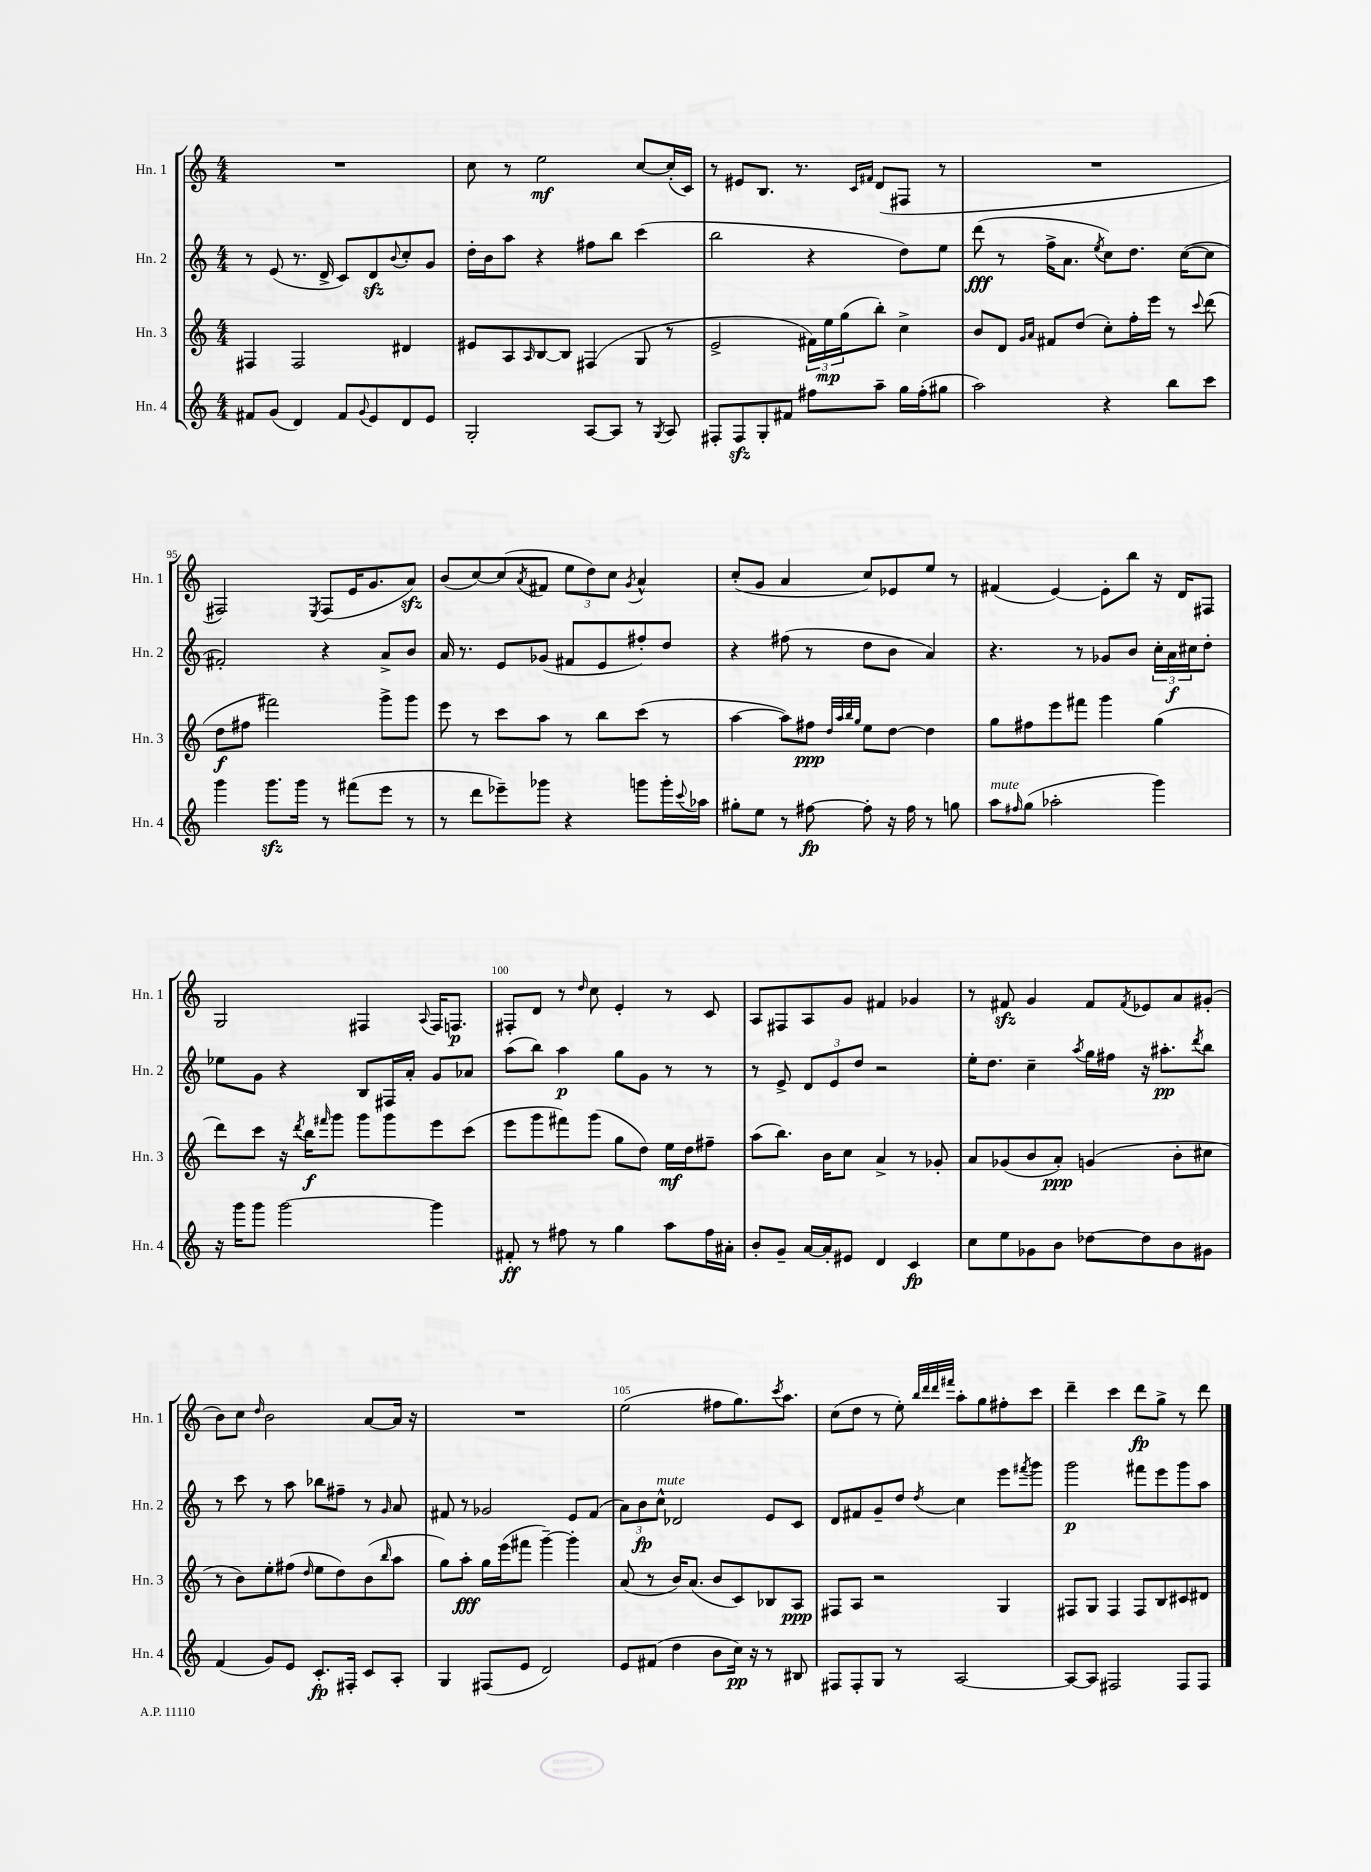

**kern	**dynam	**kern	**dynam	**kern	**dynam	**kern	**dynam
*part4	*part4	*part3	*part3	*part2	*part2	*part1	*part1
*staff4	*staff4	*staff3	*staff3	*staff2	*staff2	*staff1	*staff1
*I"Hn. 4	*	*I"Hn. 3	*	*I"Hn. 2	*	*I"Hn. 1	*
*I'Hn. 4	*	*I'Hn. 3	*	*I'Hn. 2	*	*I'Hn. 1	*
*clefG2	*	*clefG2	*	*clefG2	*	*clefG2	*
*k[]	*	*k[]	*	*k[]	*	*k[]	*
*M4/4	*	*M4/4	*	*M4/4	*	*M4/4	*
=91	=91	=91	=91	=91	=91	=91	=91
8f#X/L	.	4F#X/	.	8r	.	1r	.
(8g/J	.	.	.	(8e/	.	.	.
4d/)	.	2F#/	.	8.r	.	.	.
.	.	.	.	16d^/	.	.	.
8f#/L	.	.	.	8c/L)	.	.	.
8qqg/	.	.	.	.	.	.	.
8e/	.	.	.	8dzz/	.	.	.
.	.	.	.	8qqb/	.	.	.
8d/	.	4d#X/	.	8cc'/	.	.	.
8e/J	.	.	.	8g/J	.	.	.
=92	=92	=92	=92	=92	=92	=92	=92
2G'/	.	8e#X/L	.	16dd'\LL	.	8cc\	.
.	.	.	.	16b\J	.	.	.
.	.	8A/	.	8aa\J	.	8r	.
.	.	16qqA/	.	.	.	.	.
.	.	[8B/	.	4r	.	2ee\	mf
.	.	8B/J]	.	.	.	.	.
[8A/L	.	(4F#X/	.	8ff#X\L	.	.	.
8A/J]	.	.	.	8bb\J	.	.	.
8r	.	8G/	.	(4ccc\	.	[8cc/L	.
8qG/	.	.	.	.	.	.	.
8A/	.	8r	.	.	.	(16cc'/L]	.
.	.	.	.	.	.	16c/JJ)	.
=93	=93	=93	=93	=93	=93	=93	=93
8F#X'/L	.	2e^/	.	2bb\	.	8r	.
8F#zz/	.	.	.	.	.	8e#X/L	.
8G'/	.	.	.	.	.	8.B/J	.
8f#X/J	.	.	.	.	.	.	.
.	.	.	.	.	.	8.r	.
8ff#X\L	.	24f#X\LL)	.	4r	.	.	.
.	.	24ee\	mp	.	.	.	.
.	.	(24gg\J	.	.	.	.	.
.	.	.	.	.	.	16qqc/LL	.
.	.	.	.	.	.	16qqf#X/JJ	.
8aa~\J	.	8bb'\J)	.	.	.	(8d/L	.
16gg\LL	.	4cc^\	.	8dd\L)	.	8F#X/J	.
(16ff#'\J	.	.	.	.	.	.	.
8gg#X\J	.	.	.	8ee\J	.	8r	.
=94	=94	=94	=94	=94	=94	=94	=94
2aa\)	.	8b/L	.	(8ddd\	fff	1r	.
.	.	8d/J	.	8r	.	.	.
.	.	16qqg/LL	.	.	.	.	.
.	.	16qqa/JJ	.	.	.	.	.
.	.	8f#X/L	.	16ff^\KL	.	.	.
.	.	.	.	8.a\J	.	.	.
.	.	(8dd/J	.	.	.	.	.
.	.	.	.	8qee/	.	.	.
4r	.	8cc'\L)	.	8cc\L)	.	.	.
.	.	16ff'\L	.	8.dd\J	.	.	.
.	.	16eee\JJ	.	.	.	.	.
8bb\L	.	8r	.	.	.	.	.
.	.	.	.	([16cc\KL	.	.	.
.	.	8qqccc/	.	.	.	.	.
8ccc\J	.	(8ddd\	.	8cc\J]	.	.	.
!!LO:LB:g=z
=95	=95	=95	=95	=95	=95	=95	=95
4ggg\	.	8dd\L	f	2f#X'/)	.	2F#X/)	.
.	.	8ff#X\J	.	.	.	.	.
8.gggzz\L	.	2fff#X\)	.	.	.	.	.
16ggg\Jk	.	.	.	.	.	.	.
.	.	.	.	.	.	8qE/	.
8r	.	.	.	4r	.	(8F#/L	.
(8fff#X\L	.	.	.	.	.	16e/K	.
.	.	.	.	.	.	8.g/	.
8eee\J	.	8ggg^\L	.	8a^/L	.	.	.
8r	.	8ggg\J	.	8b/J	.	8azz/J)	.
=96	=96	=96	=96	=96	=96	=96	=96
8r	.	8eee\	.	16a/	.	(8b/L	.
.	.	.	.	8.r	.	.	.
8ddd\L	.	8r	.	.	.	[8cc/)	.
8eee-X~\)	.	8ccc\L	.	8e/L	.	(8cc/]	.
.	.	.	.	.	.	8qa/	.
8ggg-X\J	.	8aa\J	.	(8g-X/J	.	8f#X/J	.
4r	.	8r	.	8f#X/L	.	12ee\L	.
.	.	.	.	.	.	12dd\)	.
.	.	8bb\L	.	8e/	.	.	.
.	.	.	.	.	.	12cc\J	.
.	.	.	.	.	.	8qg/	.
8gggn\L	.	(8ccc\J	.	8ff#X'/)	.	4a^^/	.
16ggg'\L	.	8r	.	8dd/J	.	.	.
8qqccc/	.	.	.	.	.	.	.
16aa-X\JJ	.	.	.	.	.	.	.
=97	=97	=97	=97	=97	=97	=97	=97
8gg#X'\L	.	[4aa\	.	4r	.	(8cc'/L	.
8ee\J	.	.	.	.	.	8g/J	.
8r	.	8aa\L])	.	(8ff#X\	.	4a/	.
[8ff#X\	fp	8ff#X\J	ppp	8r	.	.	.
.	.	32qqdd/LLL	.	.	.	.	.
.	.	32qqaa/	.	.	.	.	.
.	.	32qqbb/	.	.	.	.	.
.	.	32qqgg/JJJ	.	.	.	.	.
8ff#'\]	.	8ee\L	.	8dd\L	.	8cc/L)	.
16r	.	[8dd\J	.	8b\J	.	8e-X/	.
16ff#\	.	.	.	.	.	.	.
8r	.	4dd\]	.	4a/)	.	8ee/J	.
8ggn\	.	.	.	.	.	8r	.
=98	=98	=98	=98	=98	=98	=98	=98
!LO:TX:a:i:t=mute	!	!	!	!	!	!	!
8aa\L	.	8gg\L	.	4.r	.	(4f#X/	.
16qqff#X/	.	.	.	.	.	.	.
(8gg\J	.	8ff#X\	.	.	.	.	.
2aa-X'\	.	8eee\	.	.	.	[4e/)	.
.	.	8fff#X\J	.	8r	.	.	.
.	.	4ggg\	.	8g-X/L	.	8e'\L]	.
.	.	.	.	8b/J	.	8bb\J	.
4ggg\)	.	(4gg\	.	24cc'\LL	.	16r	.
.	.	.	.	24a\	f	.	.
.	.	.	.	.	.	16d/KL	.
.	.	.	.	24cc#X\J	.	.	.
.	.	.	.	8dd'\J	.	8F#X/J	.
!!LO:LB:g=z
=99	=99	=99	=99	=99	=99	=99	=99
16r	.	8ddd\L)	.	8ee-X\L	.	2G/	.
16ggg\KL	.	.	.	.	.	.	.
8ggg\J	.	8ccc\J	.	8g\J	.	.	.
[2ggg\	.	16r	.	4r	.	.	.
.	.	8qddd/	.	.	.	.	.
.	.	16bb\KL	f	.	.	.	.
.	.	16qqfff#X/	.	.	.	.	.
.	.	8ggg\J	.	.	.	.	.
.	.	8ggg\L	.	8B/L	.	4F#X/	.
.	.	8ggg\	.	16F#X/L	.	.	.
.	.	.	.	16a'/JJ	.	.	.
.	.	.	.	.	.	8qqA/	.
4ggg\]	.	8eee\	.	8g/L	.	16F#/KL	.
.	.	.	.	.	.	8.Fn/J	p
.	.	(8ccc\J	.	8a-X/J	.	.	.
=100	=100	=100	=100	=100	=100	=100	=100
8f#X'/	ff	8eee\L	.	(8aa\L	.	8F#X'/L	.
8r	.	8ggg\	.	8bb\J)	.	8d/J	.
8ff#X\	.	8fff#X\)	.	4aa\	p	8r	.
.	.	.	.	.	.	16qqdd/	.
8r	.	(8ggg\J	.	.	.	8cc\	.
4gg\	.	8gg\L	.	8gg\L	.	4e'/	.
.	.	8dd\J)	.	8g\J	.	.	.
8aa\L	.	16ee\LL	mf	8r	.	8r	.
.	.	16dd\J	.	.	.	.	.
16ff#\L	.	8ff#X~\J	.	8r	.	8c/	.
16a#X'\JJ	.	.	.	.	.	.	.
=101	=101	=101	=101	=101	=101	=101	=101
8b'/L	.	(8aa\L	.	8r	.	8A/L	.
8g~/J	.	8.bb\J)	.	8e^/	.	8F#X/	.
[16a/LL	.	.	.	12d/L	.	8A/	.
16a'/J]	.	16b\KL	.	.	.	.	.
.	.	.	.	12e/	.	.	.
8e#X/J	.	8cc\J	.	.	.	8g/J	.
.	.	.	.	12dd/J	.	.	.
4d/	.	4a^/	.	2r	.	4f#X/	.
4c/	fp	8r	.	.	.	4g-X/	.
.	.	8g-X'/	.	.	.	.	.
=102	=102	=102	=102	=102	=102	=102	=102
8cc\L	.	8a/L	.	16ee'\KL	.	8r	.
.	.	.	.	8.dd\J	.	.	.
8ee\	.	(8g-X/	.	.	.	8f#Xzz/	.
8g-X\	.	8b/	.	4cc~\	.	4g/	.
8b\J	.	8a'/J)	ppp	.	.	.	.
.	.	.	.	8qaa/	.	.	.
[8dd-X\L	.	(4gn/	.	16gg\LL	.	8f#/L	.
.	.	.	.	16ff#X\JJ	.	.	.
.	.	.	.	.	.	8qf#/	.
8dd-\]	.	.	.	16r	.	8e-X/	.
.	.	.	.	8.aa#X'\L	pp	.	.
8b\	.	8b'\L	.	.	.	8a/	.
.	.	.	.	8qddd/	.	.	.
8g#X\J	.	8cc#X\J	.	8bb\J	.	(8g#X'/J	.
!!LO:LB:g=z
=103	=103	=103	=103	=103	=103	=103	=103
(4f/	.	8r	.	8r	.	8b\L)	.
.	.	8b\L)	.	8ccc\	.	8cc\J	.
.	.	.	.	.	.	16qqdd/	.
8g/L)	.	8ee'\	.	8r	.	2b\	.
8e/J	.	(8ff#X\J	.	8aa\	.	.	.
.	.	16qqdd/	.	.	.	.	.
8.c'/L	fp	8ee\L	.	8bb-X\L	.	.	.
.	.	8dd\)	.	8ff#X~\J	.	.	.
16F#X'/Jk	.	.	.	.	.	.	.
8c/L	.	(8b\	.	8r	.	[8a/L	.
.	.	16qqbb/	.	16qqg/	.	.	.
8A'/J	.	8aa\J	.	8a/	.	16a/Jk]	.
.	.	.	.	.	.	16r	.
=104	=104	=104	=104	=104	=104	=104	=104
4G/	.	8gg\L)	.	8f#X/	.	1r	.
.	.	8aa'\J	fff	8r	.	.	.
(8F#X/L	.	16gg\LL	.	2g-X/	.	.	.
.	.	(16eee\J	.	.	.	.	.
8e/J	.	8fff#X\J	.	.	.	.	.
2d/)	.	[4ggg~\)	.	.	.	.	.
.	.	4ggg'\]	.	8e/L	.	.	.
.	.	.	.	(8f#/J	.	.	.
=105	=105	=105	=105	=105	=105	=105	=105
8e/L	.	(8a/	.	12a\L)	.	(2ee\	.
.	.	.	.	12b\	fp	.	.
(8f#X/J	.	8r	.	.	.	.	.
!	!	!	!	!LO:TX:a:i:t=mute	!	!	!
.	.	.	.	12cc^^\J	.	.	.
4dd\	.	16b/KL)	.	2d-X/	.	.	.
.	.	(8.a/J	.	.	.	.	.
8b\L	.	8b/L	.	.	.	8ff#X\L	.
16cc\Jk)	pp	8c/)	.	.	.	8.gg\)	.
16r	.	.	.	.	.	.	.
8r	.	8B-X/	.	8e/L	.	.	.
.	.	.	.	.	.	8qccc/	.
.	.	.	.	.	.	8.aa\J	.
8B#X/	.	8A/J	ppp	8c/J	.	.	.
=106	=106	=106	=106	=106	=106	=106	=106
8F#X/L	.	8F#X/L	.	8d/L	.	(8cc\L	.
8F#'/	.	8A/J	.	8f#X/	.	8dd\J	.
8G/J	.	2r	.	8g~/	.	8r	.
8r	.	.	.	8dd/J	.	8ee'\)	.
.	.	.	.	.	.	32qqbb/LLL	.
.	.	.	.	.	.	32qqddd/	.
.	.	.	.	.	.	32qqddd/	.
.	.	.	.	8qdd/	.	32qqfff#X/JJJ	.
[2A/	.	.	.	4cc\	.	8aa'\L	.
.	.	.	.	.	.	8gg\	.
.	.	4G/	.	8eee\L	.	8ff#X'\	.
.	.	.	.	8qfff#X/	.	.	.
.	.	.	.	8ggg\J	.	8ccc\J	.
=107	=107	=107	=107	=107	=107	=107	=107
8A/L_	.	8F#X/L	.	2ggg\	p	4ddd~\	.
8A/J]	.	8G/J	.	.	.	.	.
2F#X/	.	4F#/	.	.	.	4ccc\	.
.	.	8F#/L	.	8fff#X\L	.	8ddd\L	fp
.	.	8B/	.	8eee\	.	8gg^\J	.
8F#/L	.	8c#X/	.	8ggg\	.	8r	.
8F#/J	.	8d#X/J	.	8aa\J	.	8ddd\	.
==	==	==	==	==	==	==	==
*-	*-	*-	*-	*-	*-	*-	*-
